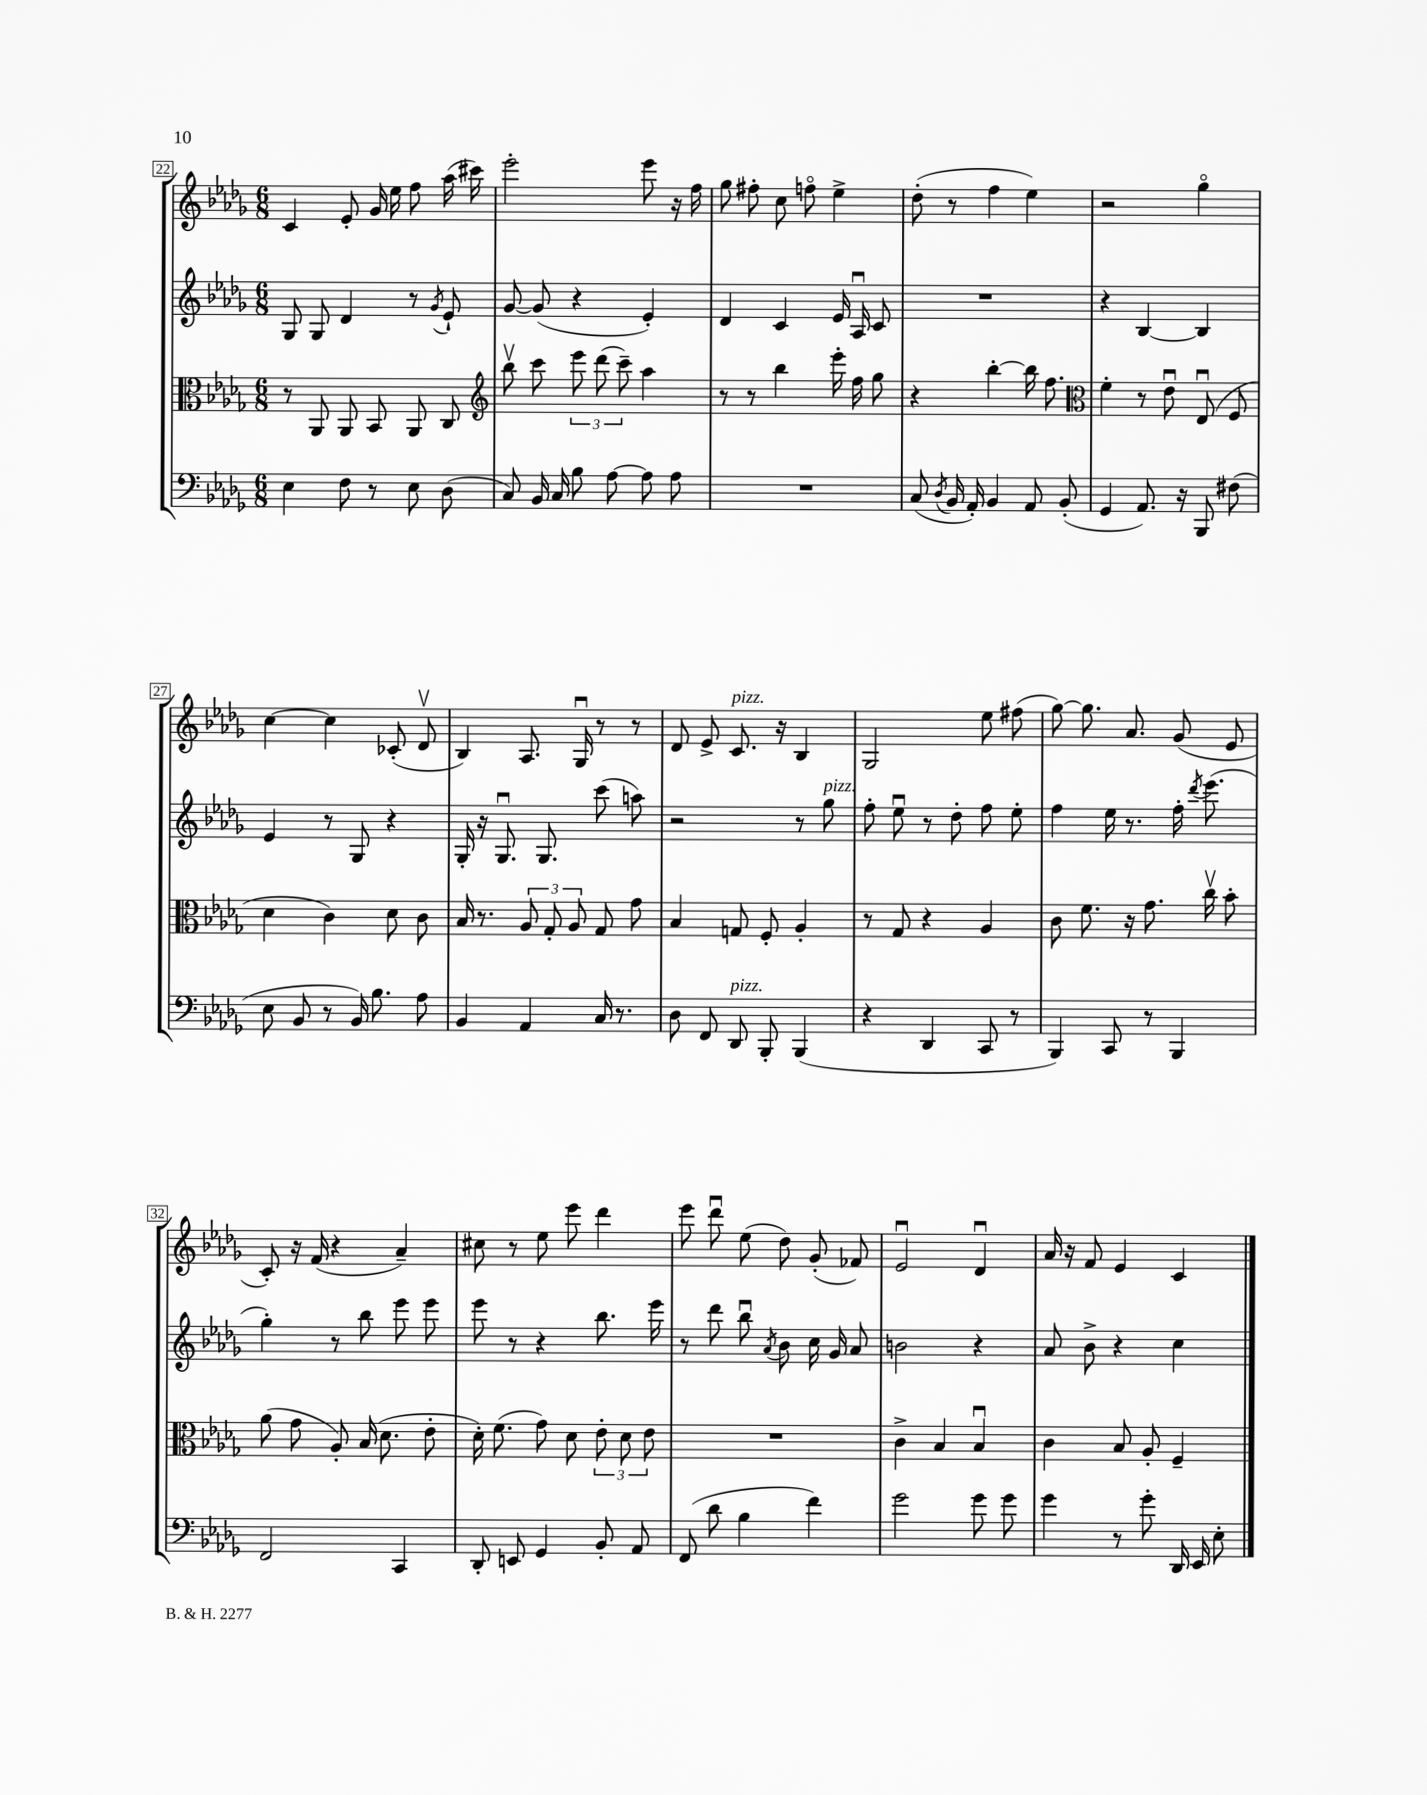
<<
\new StaffGroup <<
\new Staff = "s0" {
    \clef treble \key des \major \numericTimeSignature \time 6/8
    \autoBeamOff c'4 ees'8-. ges'16 ees''16 f''8 aes''16( cis'''16) |
    ees'''2-. ees'''8 r16 f''16 |
    ges''8 fis''8-. c''8 f''8\flageolet ees''4-> |
    des''8-.( r8 f''4 ees''4) |
    r2 ges''4\flageolet |
    c''4~ c''4 ces'8-.( des'8\upbow |
    bes4) aes8. ges16\downbow r8 r8 |
    des'8 ees'8-> c'8.^\markup { \italic "pizz." } r16 bes4 |
    ges2 ees''8 fis''8( |
    ges''8~) ges''8. aes'8. ges'8( ees'8 |
    c'8-.) r16 f'16( r4 aes'4--) |
    cis''8 r8 ees''8 ees'''8 des'''4 |
    ees'''8 des'''8\downbow ees''8( des''8) ges'8-.( fes'8) |
    ees'2\downbow des'4\downbow |
    aes'16 r16 f'8 ees'4 c'4 \bar "|." |
}
\new Staff = "s1" {
    \clef treble \key des \major \numericTimeSignature \time 6/8
    \autoBeamOff ges8 ges8 des'4 r8 \acciaccatura { ges'8 } ees'8-! |
    ges'8~ ges'8( r4 ees'4-.) |
    des'4 c'4 ees'16 aes16\downbow c'8 |
    R2. |
    r4 bes4~ bes4 |
    ees'4 r8 ges8 r4 |
    ges16-. r16 ges8.\downbow ges8. c'''8( a''8) |
    r2 r8 ges''8^\markup { \italic "pizz." } |
    f''8-. ees''8\downbow r8 des''8-. f''8 ees''8-. |
    f''4 ees''16 r8. f''16-. \acciaccatura { des'''8 } ees'''8.( |
    ges''4-.) r8 bes''8 ees'''8 ees'''8 |
    ees'''8 r8 r4 bes''8. ees'''16 |
    r8 des'''8 bes''8\downbow \acciaccatura { aes'8 } bes'8 c''16 ges'16 aes'8 |
    b'2 r4 |
    aes'8 bes'8-> r4 c''4 \bar "|." |
}
\new Staff = "s2" {
    \clef alto \key des \major \numericTimeSignature \time 6/8
    \autoBeamOff r8 aes,8 aes,8 bes,8 aes,8 c8 |
    \clef treble bes''8\upbow c'''8 \tuplet 3/2 { ees'''8 des'''8( c'''8--) } aes''4 |
    r8 r8 bes''4 ees'''16-. f''16 ges''8 |
    r4 bes''4~-. bes''16 f''8. |
    \clef alto f'4-. r8 ees'8\downbow ees8\downbow( f8 |
    des'4 c'4) des'8 c'8 |
    bes16 r8. \tuplet 3/2 { aes8 ges8-. aes8 } ges8 ges'8 |
    bes4 g8 f8-. aes4-. |
    r8 ges8 r4 aes4 |
    c'8 f'8. r16 ges'8. c''16\upbow bes'8-. |
    aes'8( ges'8 aes8-.) bes16( des'8. ees'8-. |
    des'16-.) f'8.( ges'8) des'8 \tuplet 3/2 { ees'8-. des'8 ees'8 } |
    R2. |
    c'4-> bes4 bes4\downbow |
    c'4 bes8 aes8-. f4-- \bar "|." |
}
\new Staff = "s3" {
    \clef bass \key des \major \numericTimeSignature \time 6/8
    \autoBeamOff ees4 f8 r8 ees8 des8( |
    c8) bes,16 c16 bes8 aes8~ aes8 aes8 |
    R2. |
    c8( \acciaccatura { des8 } bes,16 aes,16-.) bes,4 aes,8 bes,8-.( |
    ges,4 aes,8.) r16 bes,,8 fis8( |
    ees8 bes,8 r8 bes,16) bes8. aes8 |
    bes,4 aes,4 c16 r8. |
    des8 f,8 des,8^\markup { \italic "pizz." } bes,,8-. bes,,4( |
    r4 des,4 c,8 r8 |
    bes,,4) c,8 r8 bes,,4 |
    f,2 c,4 |
    des,8-. e,8 ges,4 bes,8-. aes,8 |
    f,8( des'8 bes4 f'4) |
    ges'2 ges'8 ges'8 |
    ges'4 r8 ges'8-. des,16 ees,16 ees8-. \bar "|." |
}
>>
>>
\layout { \context { \Score currentBarNumber = #22 \override BarNumber.stencil = #(make-stencil-boxer 0.1 0.3 ly:text-interface::print) } }
